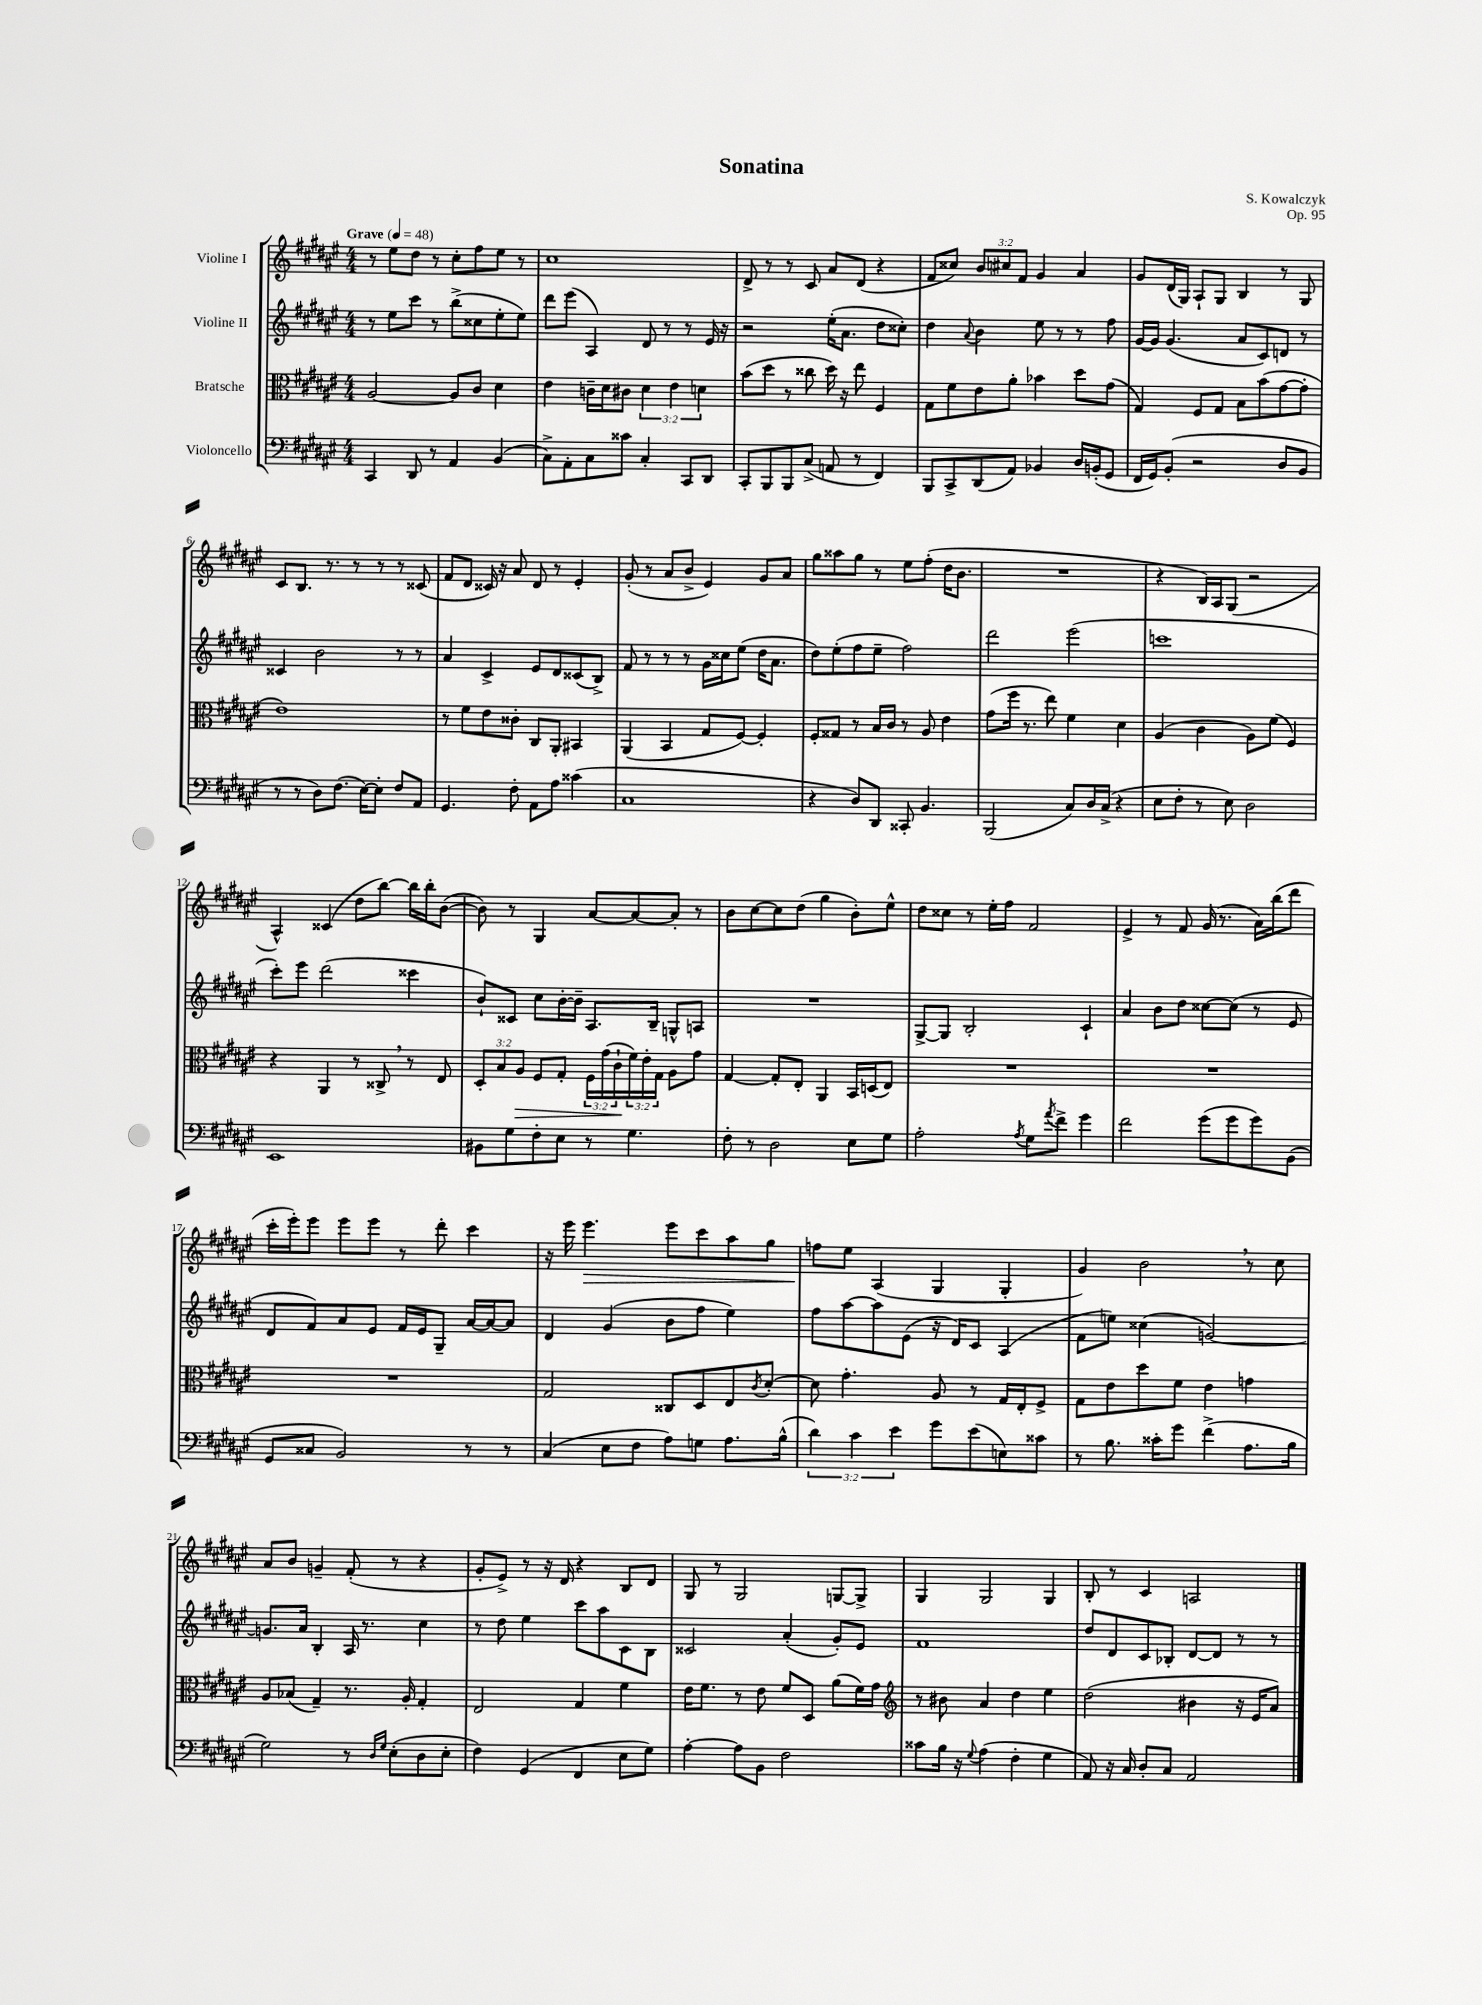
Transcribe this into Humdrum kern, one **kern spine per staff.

**kern	**kern	**kern	**kern
*staff4	*staff3	*staff2	*staff1
*clefF4	*clefC3	*clefG2	*clefG2
*k[f#c#g#d#a#e#]	*k[f#c#g#d#a#e#]	*k[f#c#g#d#a#e#]	*k[f#c#g#d#a#e#]
*M4/4	*M4/4	*M4/4	*M4/4
*MM48	*MM48	*MM48	*MM48
4CC#	[2A#	8r	8r
.	.	8ee#	8ee#
8DD#	.	8ccc#	8dd#
8r	.	8r	8r
4AA#	8A#]	(8bb^	8cc#'
.	8c#	8cc##	8ff#
(4BB	4d#	8ee#'	8ee#
.	.	8ee#)	8r
=	=	=	=
8C#^)	4e#	8ddd#	1cc#
8AA#'	.	(8eee#	.
8C#	16c~	4A#)	.
.	16d#	.	.
8c##	8c#	.	.
4C#'	6d#	8d#	.
.	.	8r	.
.	6e#	.	.
8CC#	.	8r	.
.	6d	.	.
8DD#	.	16e#	.
.	.	16r	.
=	=	=	=
8CC#'	(8b	2r	8d#^
8BBB	8dd#	.	8r
8BBB	8r	.	8r
(8C#^	8cc##	.	8c#
8AA	16dd#)	(16ee#'	8a#
.	16r	8.a#	.
8r	8ee#	.	(8d#
4FF#)	4F#	8dd#	4r
.	.	8cc##')	.
=	=	=	=
8BBB	8G#	4dd#	8f#
8CC#^	8f#	.	8cc##)
.	.	8qqa#	.
(8DD#	8e#	4b	12b
.	.	.	12cc#
8AA#)	8a#'	.	.
.	.	.	12f#
4BB-	4b-	8ee#	4g#
.	.	8r	.
16D#	8dd#	8r	4a#
(16BB'	.	.	.
8GG#	(8g#	8ff#	.
=	=	=	=
16FF#	4G#)	[16g#	8g#
16GG#)	.	16g#]	.
(8BB'	.	(4.g#	(16d#
.	.	.	16G#)
2r	8F#	.	8A#`
.	8G#	.	8G#
.	8B	8a#	4B
.	(8b	8c#)	.
8D#	[8g#	8d	8r
8BB	8g#']	8r	8G#
=	=	=	=
8r	1e#)	4c##	8c#
8r	.	.	8.B
8D#)	.	2b	.
.	.	.	8.r
(8.F#	.	.	.
.	.	.	8r
[16E#)	.	.	.
8E#']	.	.	8r
8F#	.	8r	8r
8AA#	.	8r	(8c##
=	=	=	=
4.GG#	8r	4a#	8f#
.	8f#	.	8d#
.	8e#	4c#^	16c##)
.	.	.	16r
8F#'	8c##'	.	8a#
8AA#	8C#	8e#	8d#
8A#	8AA#'	8d#	8r
(4c##	4BB#	(8c##	4e#'
.	.	8B^)	.
=	=	=	=
1C#	(4AA#	8f#	(8g#'
.	.	8r	8r
.	4BB	8r	8a#
.	.	8r	8b^
.	8G#	16g#	4e#)
.	.	16cc##	.
.	[8F#)	(8ee#	.
.	4F#']	16dd#	8g#
.	.	8.a#	.
.	.	.	8a#
=	=	=	=
4r	8F#'	8dd#)	8gg#
.	8G##	(8ee#'	8aa##
8D#)	8r	8ff#	8gg#
8DD#	16B	8ee#~	8r
.	16c#	.	.
8CC##'	8r	2ff#)	8ee#
4.BB	8A#	.	(8ff#'
.	4e#	.	16dd#
.	.	.	8.b
=	=	=	=
(2BBB	(8g#	2ddd#	1r
.	16ff#	.	.
.	8.r	.	.
.	8ee#)	.	.
8C#)	4f#	(2eee#	.
16D#	.	.	.
(16C#^	.	.	.
4r	4d#	.	.
=	=	=	=
8E#	(4A#	1ccc	4r
8F#'	.	.	.
8r	4c#	.	16B)
.	.	.	16A#
8E#)	.	.	(8G#
2D#	8A#)	.	2r
.	(8f#	.	.
.	4F#)	.	.
=	=	=	=
1EE#	4r	8ccc#')	4A#^^)
.	.	8eee#	.
.	4AA#	(2ddd#	(4c##
.	8r	.	8dd#
.	8C##^	.	[8bb)
.	8r	4ccc##	16bb]
.	.	.	16bb'
.	8E#	.	([8b
=	=	=	=
8BB#	12D#'	8b`)	8b])
.	12B	.	.
8G#	.	8c##	8r
.	12A#	.	.
8F#'	8F#	8cc#	4G#
8E#	8G#'	[16b'	.
.	.	16b~]	.
8r	24F#	8.A#	[8a#
.	(24g#	.	.
.	24c#`	.	.
4.G#	24f#)	.	8a#_
.	24e#'	.	.
.	.	16B~	.
.	24G#	.	.
.	8A#	8G^^	8a#']
.	8g#	8A	8r
=	=	=	=
8F#'	[4G#	1r	8b
8r	.	.	[8cc#
2D#	8G#']	.	8cc#]
.	8E#'	.	(8dd#
.	4AA#	.	4gg#
8E#	16BB	.	8b')
.	(16D	.	.
8G#	8E#)	.	8ee#^^
=	=	=	=
2A#'	1r	[8G#^	8dd#
.	.	8G#]	8cc##
.	.	2B'	8r
.	.	.	16ee#'
.	.	.	16ff#
8qA#	.	.	.
8G#	.	.	2f#
8qa#	.	.	.
8f#^	.	.	.
4g#	.	4c#`	.
=	=	=	=
2f#	1r	4a#	4e#^
.	.	8b	8r
.	.	8dd#	8f#
(8g#	.	[8cc##	(16g#
.	.	.	8.r
8g#	.	(8cc##]	.
8g#)	.	8r	16a#)
.	.	.	(16bb
(8BB	.	8e#	8ddd#
=	=	=	=
8GG#	1r	8d#	16ccc#'
.	.	.	16eee#')
8C##	.	8f#)	8eee#
2BB)	.	8a#	8eee#
.	.	8e#	8eee#
.	.	16f#	8r
.	.	16e#	.
.	.	8G#~	8ddd#'
8r	.	[16a#	4ccc#
.	.	16a#_	.
8r	.	8a#]	.
=	=	=	=
(4C#	2G#	4d#	16r
.	.	.	16eee#
.	.	.	4.eee#
8E#	.	(4g#	.
8F#	.	.	.
8A#)	8C##	8b	8eee#
8G	8D#	8ff#	8ccc#
8.A#	8E#	4ee#)	8aa#
.	8qc#	.	.
.	[8d#'	.	8gg#
(16B^^	.	.	.
=	=	=	=
6d#)	8d#]	8ff#	8ff
.	4.g#'	[8aa#	8ee#
6c#	.	.	.
.	.	8aa#]	(4A#
6e#	.	.	.
.	.	(8e#	.
8g#	8A#	16r	4G#
.	.	16d#)	.
(8e#	8r	8c#	.
8E)	16G#	(4A#	4G#'
.	16E#'	.	.
8c##	8F#^	.	.
=	=	=	=
8r	8G#	8f#	4g#)
8.B	8e#	8ee)	.
.	8dd#	(4cc##	2b
16c##'	.	.	.
8g#	8f#	.	.
(4f#^	4e#	[2g)	.
8.A#	4g	.	8r
.	.	.	8cc#
16B	.	.	.
=	=	=	=
2G#)	8A#	8.g]	8a#
.	(8B-	.	8b
.	.	16a#	.
.	4G#~)	4B'	4g~
8r	8.r	16A#	(8f#'
.	.	8.r	.
16qqD#	.	.	.
16qqG#	.	.	.
(8E#'	.	.	8r
.	16A#'	.	.
8D#	4G#'	4cc#	4r
8E#'	.	.	.
=	=	=	=
4F#)	2E#	8r	8g#'
.	.	8dd#	8e#^)
(4GG#	.	4ee#	8r
.	.	.	16r
.	.	.	16d#
4FF#	4G#	8ccc#	4r
.	.	8aa#	.
8E#	4f#	8c#	8B
8G#)	.	8B	8d#
=	=	=	=
[4A#'	16e#	2c##	8G#
.	8.f#	.	.
.	.	.	8r
8A#]	8r	.	2G#
8BB	8e#	.	.
2F#	8f#	(4a#'	.
.	8D#	.	.
.	(8a#	8g#')	[8G
.	16f#)	8e#	8G^]
.	16g#	.	.
=	=	=	=
*	*clefG2	*	*
8c##	8r	1f#	4G#
16B	8b#	.	.
16r	.	.	.
8qqG#	.	.	.
(4A#	4a#	.	2G#
4F#'	4dd#	.	.
4G#	4ee#	.	4G#
=	=	=	=
8AA#)	(2dd#	8dd#	8B'
16r	.	8d#	8r
16C#	.	.	.
8D#'	.	8c#	4c#
8C#	.	8B-'	.
2AA#	4b#	[8d#	2A
.	.	8d#]	.
.	16r	8r	.
.	16e#	.	.
.	8a#)	8r	.
==	==	==	==
*-	*-	*-	*-
